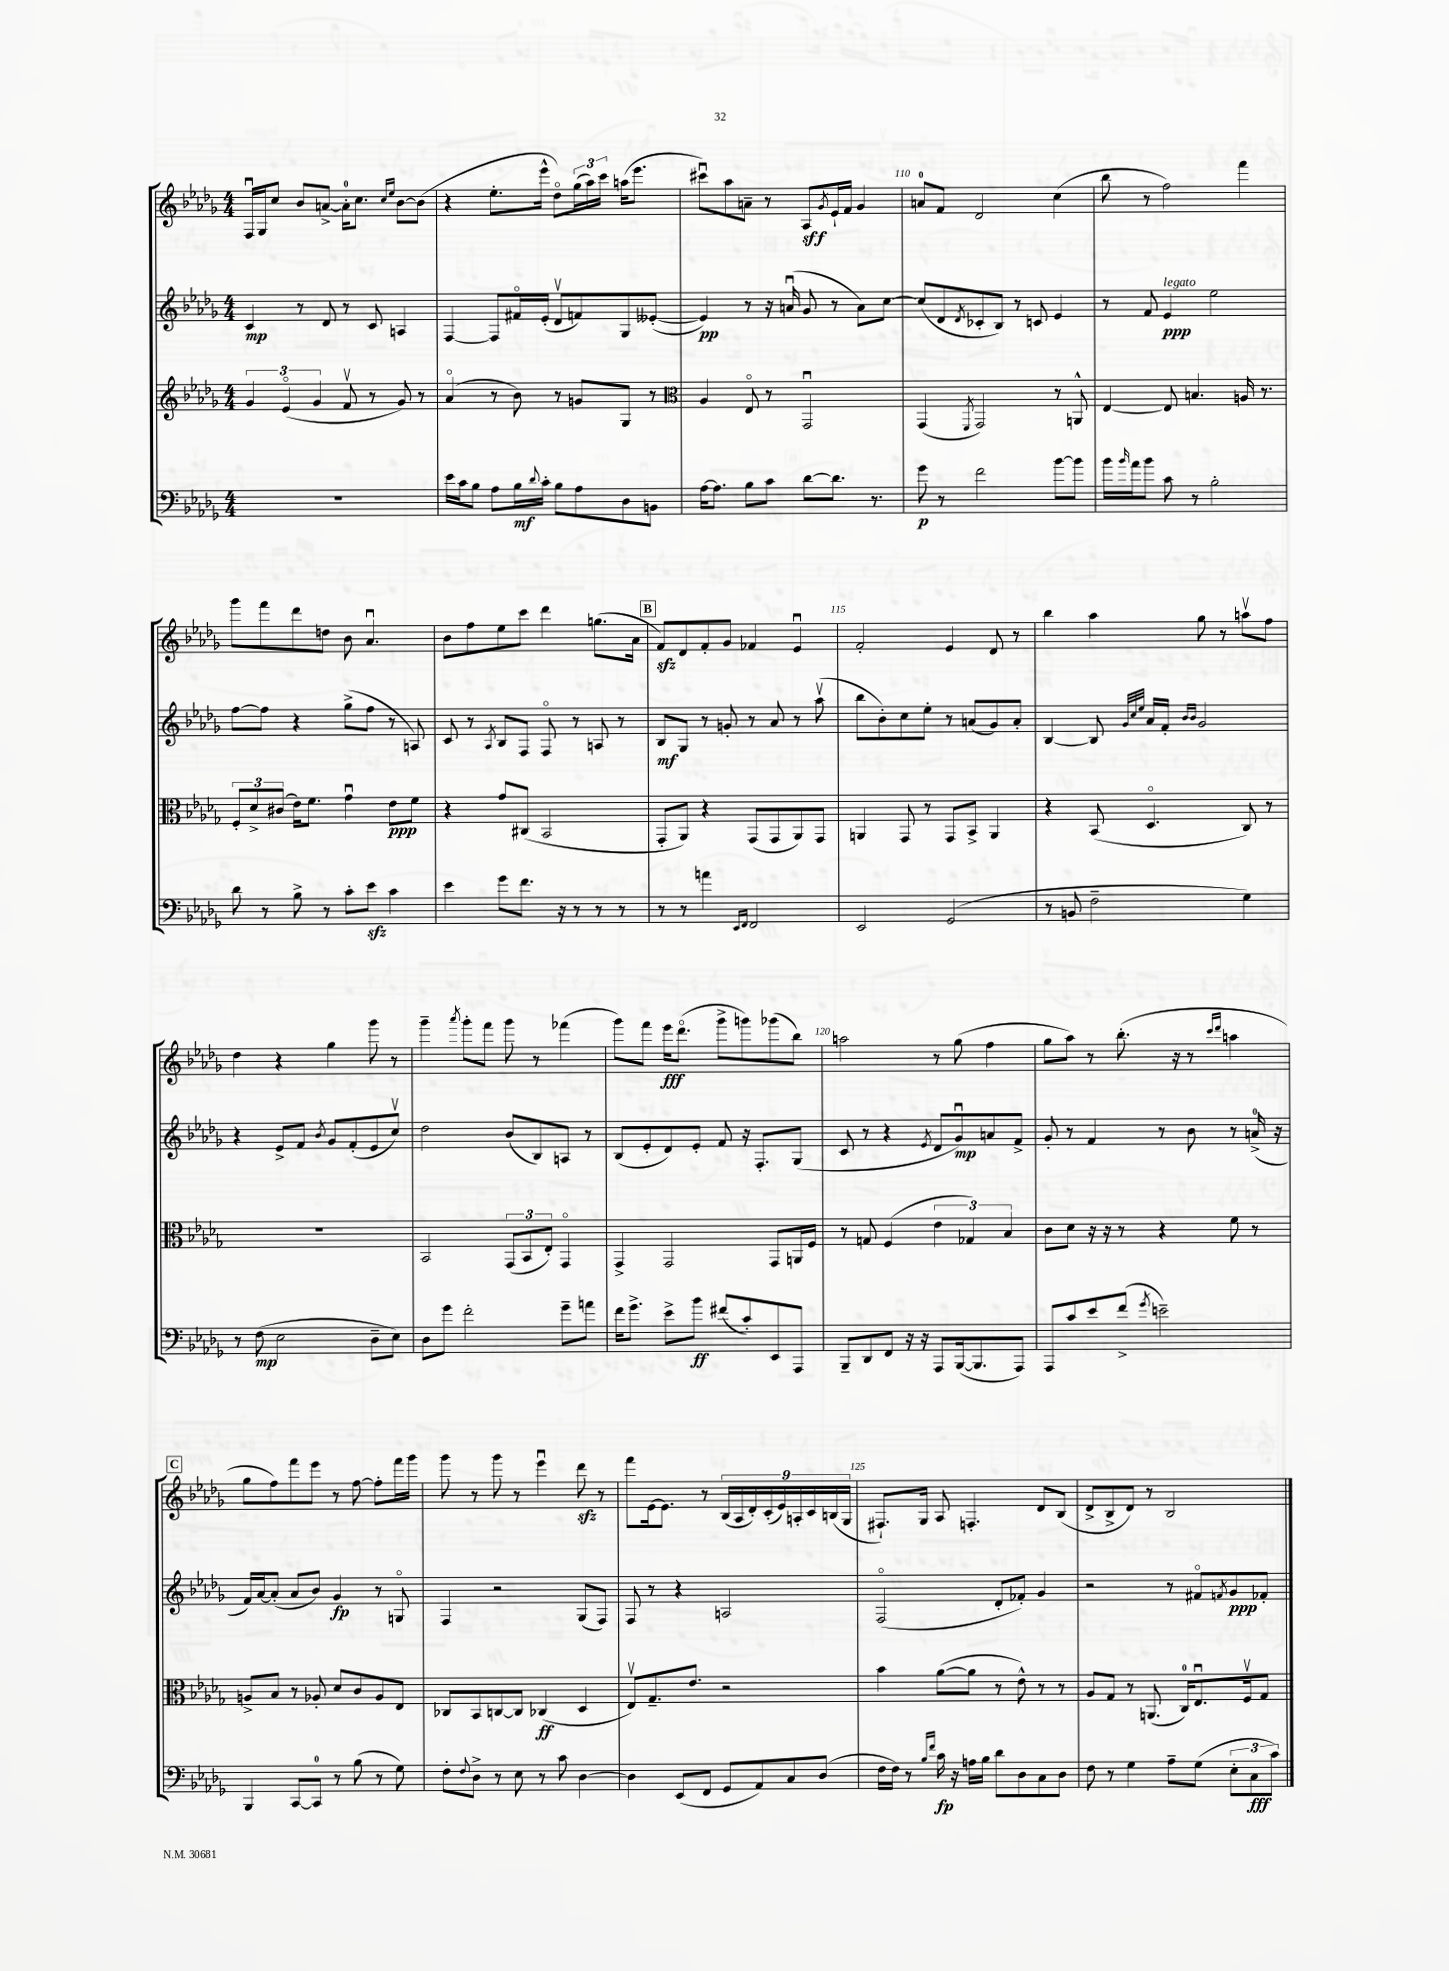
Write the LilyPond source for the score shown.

<<
\new StaffGroup <<
\new Staff = "s0" {
    \clef treble \key des \major \numericTimeSignature \time 4/4
    f16\downbow ges16 c''8 bes'8 a'8~-> a'16-0-. c''8. \grace { c''16 ees''16 } bes'8~ bes'8( |
    r4 ees''8.-. ees'''16-^ des''8\flageolet) \tuplet 3/2 { ges''16( aes''16) c'''16 } a''16( ees'''8. |
    cis'''8\downbow) aes''8 a'8-- r8 aes8\sff \acciaccatura { ges'8 } ees'16-! f'16 ges'4 |
    a'8-0 f'8 des'2 c''4( |
    bes''8 r8 f''2) f'''4 |
    ges'''8 f'''8 des'''8 d''8 bes'8 aes'4.\downbow |
    bes'8 f''8 ees''8 c'''8 des'''4 g''8.( aes'16 |
    \mark \markup { \box "B" } f'8\sfz) des'8 f'8-. ges'8 fes'4 ees'4\downbow |
    f'2-. ees'4 des'8 r8 |
    bes''4 aes''4 ges''8 r8 a''8\upbow f''8 |
    des''4 r4 ges''4 ges'''8 r8 |
    ges'''4-- \acciaccatura { aes'''8 } ges'''8-. f'''8 ges'''8 r8 fes'''4( |
    ges'''8) f'''8 ees'''16\fff des'''8.\flageolet( ges'''8-> g'''8) ges'''8( bes''8) |
    a''2 r8 ges''8( f''4 |
    ges''8 aes''8) r8 bes''8.-.( r16 r8 \grace { c'''16 des'''16 } a''4 |
    \mark \markup { \box "C" } ges''8 f''8) f'''8 ees'''8 r8 f''8~ f''8-. f'''16 ges'''16 |
    ges'''8 r8 ges'''8 r8 ees'''4\downbow des'''8\sfz r8 |
    f'''8 ees'16~ ees'8. r8 \tuplet 9/8 { bes16( aes16 des'16-.) c'16-.( ees'16) a16-. c'16 b16( ges16 } |
    fis8.-!) ges16 aes8 f4.-. des'8 bes8( |
    des'8-> bes8-> des'8) r8 bes2 \bar "|." |
}
\new Staff = "s1" {
    \clef treble \key des \major \numericTimeSignature \time 4/4
    c'4\mp r8 des'8 r8 c'8 a4 |
    f4~ f8 fis'16\flageolet ees'16-.( des'8\upbow f'8) ges8 eeses'8~-.( |
    eeses'4\pp) r8 r16 a'16\downbow( ges'8 r8 a'8) c''8~ |
    c''8( des'8 \acciaccatura { des'8 } ces'8-. bes8) r8 c'8 ees'4 |
    r8 f'8 ees'4\ppp^\markup { \italic "legato" } ees''2 |
    f''8~ f''8 r4 ges''8->( f''8 r8 a8) |
    c'8 r8 \acciaccatura { aes8 } bes8 f8 f8\flageolet r8 a8 r8 |
    \mark \markup { \box "B" } bes8\mf ges8 r8 g'8-. r8 aes'8 r8 aes''8\upbow( |
    bes''8 bes'8-.) c''8 ees''8-. r8 a'8( ges'8) a'8-. |
    bes4~ bes8 \grace { ges'32 c''32 ees''32 } aes'16 f'16-. \grace { bes'16 bes'16 } ges'2 |
    r4 ees'8-> f'8 \acciaccatura { bes'8 } ges'8 f'8-.( ees'8 c''8\upbow) |
    des''2 bes'8( bes8) a8 r8 |
    bes8( ees'8-. des'8) ees'8-. f'8 r16 f8.-. ges8( |
    c'8 r8 r4 \acciaccatura { ees'8 } des'8 ges'8\downbow\mp) a'8 f'8-> |
    ges'8-. r8 f'4 r8 bes'8 r8 a'16-0->( r16 |
    \mark \markup { \box "C" } f'16) aes'16~ aes'8-.( aes'8 bes'8) ges'4\fp r8 g8\flageolet |
    f4 r2 ges8( f8) |
    f8 r8 r4 a2 |
    f2\flageolet( des'8-. fes'8-.) ges'4 |
    r2 r8 fis'8\flageolet \acciaccatura { f'8 } ges'8\ppp fes'8-. \bar "|." |
}
\new Staff = "s2" {
    \clef treble \key des \major \numericTimeSignature \time 4/4
    \tuplet 3/2 { ges'4 ees'4\flageolet( ges'4 } f'8\upbow r8 ges'8) r8 |
    aes'4\flageolet( r8 bes'8) r8 g'8 ges8 r8 |
    \clef alto aes4 ees8\flageolet r8 ges,2\downbow |
    ges,4( \acciaccatura { f,8 } ges,2) r8 a,8-^ |
    ees4~ ees8 b4. a16 r8. |
    \tuplet 3/2 { f8-. des'8-> cis'8( } ees'16) f'8. ges'4\downbow ees'8\ppp f'8 |
    r4 ges'8 cis8( bes,2 |
    \mark \markup { \box "B" } ges,8-. aes,8) r4 ges,8( ges,8 aes,8) ges,8 |
    a,4 ges,8 r8 ges,8 bes,8-> a,4 |
    r4 bes,8( des4.\flageolet c8) r8 |
    R1 |
    bes,2 \tuplet 3/2 { ges,8( bes,8 ees8-.) } ges,4\flageolet |
    ges,4-> ges,2 ges,8 a,16 f16 |
    r8 g8 f4( \tuplet 3/2 { ees'4 ges4) bes4 } |
    c'8 des'8 r16 r16 r8 r4 f'8 r8 |
    \mark \markup { \box "C" } a8-> bes8 r8 aes8-. des'8 c'8 aes8 ees8 |
    ces8 bes,8 c8~ c8 ces4\ff( des4 |
    ees8\upbow) ges8.-- ees'8. r2 |
    bes'4 aes'8~( aes'8 r8 ees'8-^) r8 r8 |
    aes8 ges8 r8 a,8.( c16-0) ees8.\downbow f16\upbow ges8 \bar "|." |
}
\new Staff = "s3" {
    \clef bass \key des \major \numericTimeSignature \time 4/4
    R1 |
    ees'16 c'16 bes8 aes8 bes16\mf \appoggiatura { des'8 } c'16-. bes8 aes8 des8 b,8 |
    aes16~ aes8. bes8 c'8 des'8~ des'8. r8. |
    ges'8\p r8 f'2 bes'8~ bes'8 |
    bes'16 \grace { bes'16 } aes'16 bes'8 c'8 r8 bes2-. |
    des'8 r8 bes8-> r8 c'8-. ees'8\sfz c'4 |
    ees'4 ges'8 f'8. r16 r8 r8 r8 |
    \mark \markup { \box "B" } r8 r8 a'4 \grace { ees,16 f,16 } f,2 |
    ees,2 ges,2( |
    r8 b,8 f2-- ges4) |
    r8 f8\mp( ees2 des8-- ees8) |
    des8 ges'8 f'2-. ges'8-- a'8 |
    f'16 ges'8.-> ees'8-> bes'8\ff fis'8( c'8-.) ees,8 aes,,8 |
    bes,,8-- des,8 f,8 r16 r16 aes,,8 bes,,16~( bes,,8. aes,,8) |
    aes,,8 c'8 ees'8 f'8->( \acciaccatura { ges'8 } e'2--) |
    \mark \markup { \box "C" } bes,,4 c,8~ c,8-0 r8 bes8( r8 ges8) |
    f8-. \appoggiatura { f8 } des8-> r8 ees8 r8 c'8 des4~ |
    des4 ees,8( f,8 ges,8 aes,8) c8 des8( |
    f16 f16) r8 \grace { bes16 f'16 } c'16\fp r16 a16 bes16 des'8 des8 c8 des8 |
    f8 r8 ges4 aes8-- ges8( \tuplet 3/2 { ees8-. c8\fff c'8) } \bar "|." |
}
>>
>>
\layout { \context { \Score currentBarNumber = #107 \override BarNumber.break-visibility = ##(#f #t #t) barNumberVisibility = #(every-nth-bar-number-visible 5) } }
